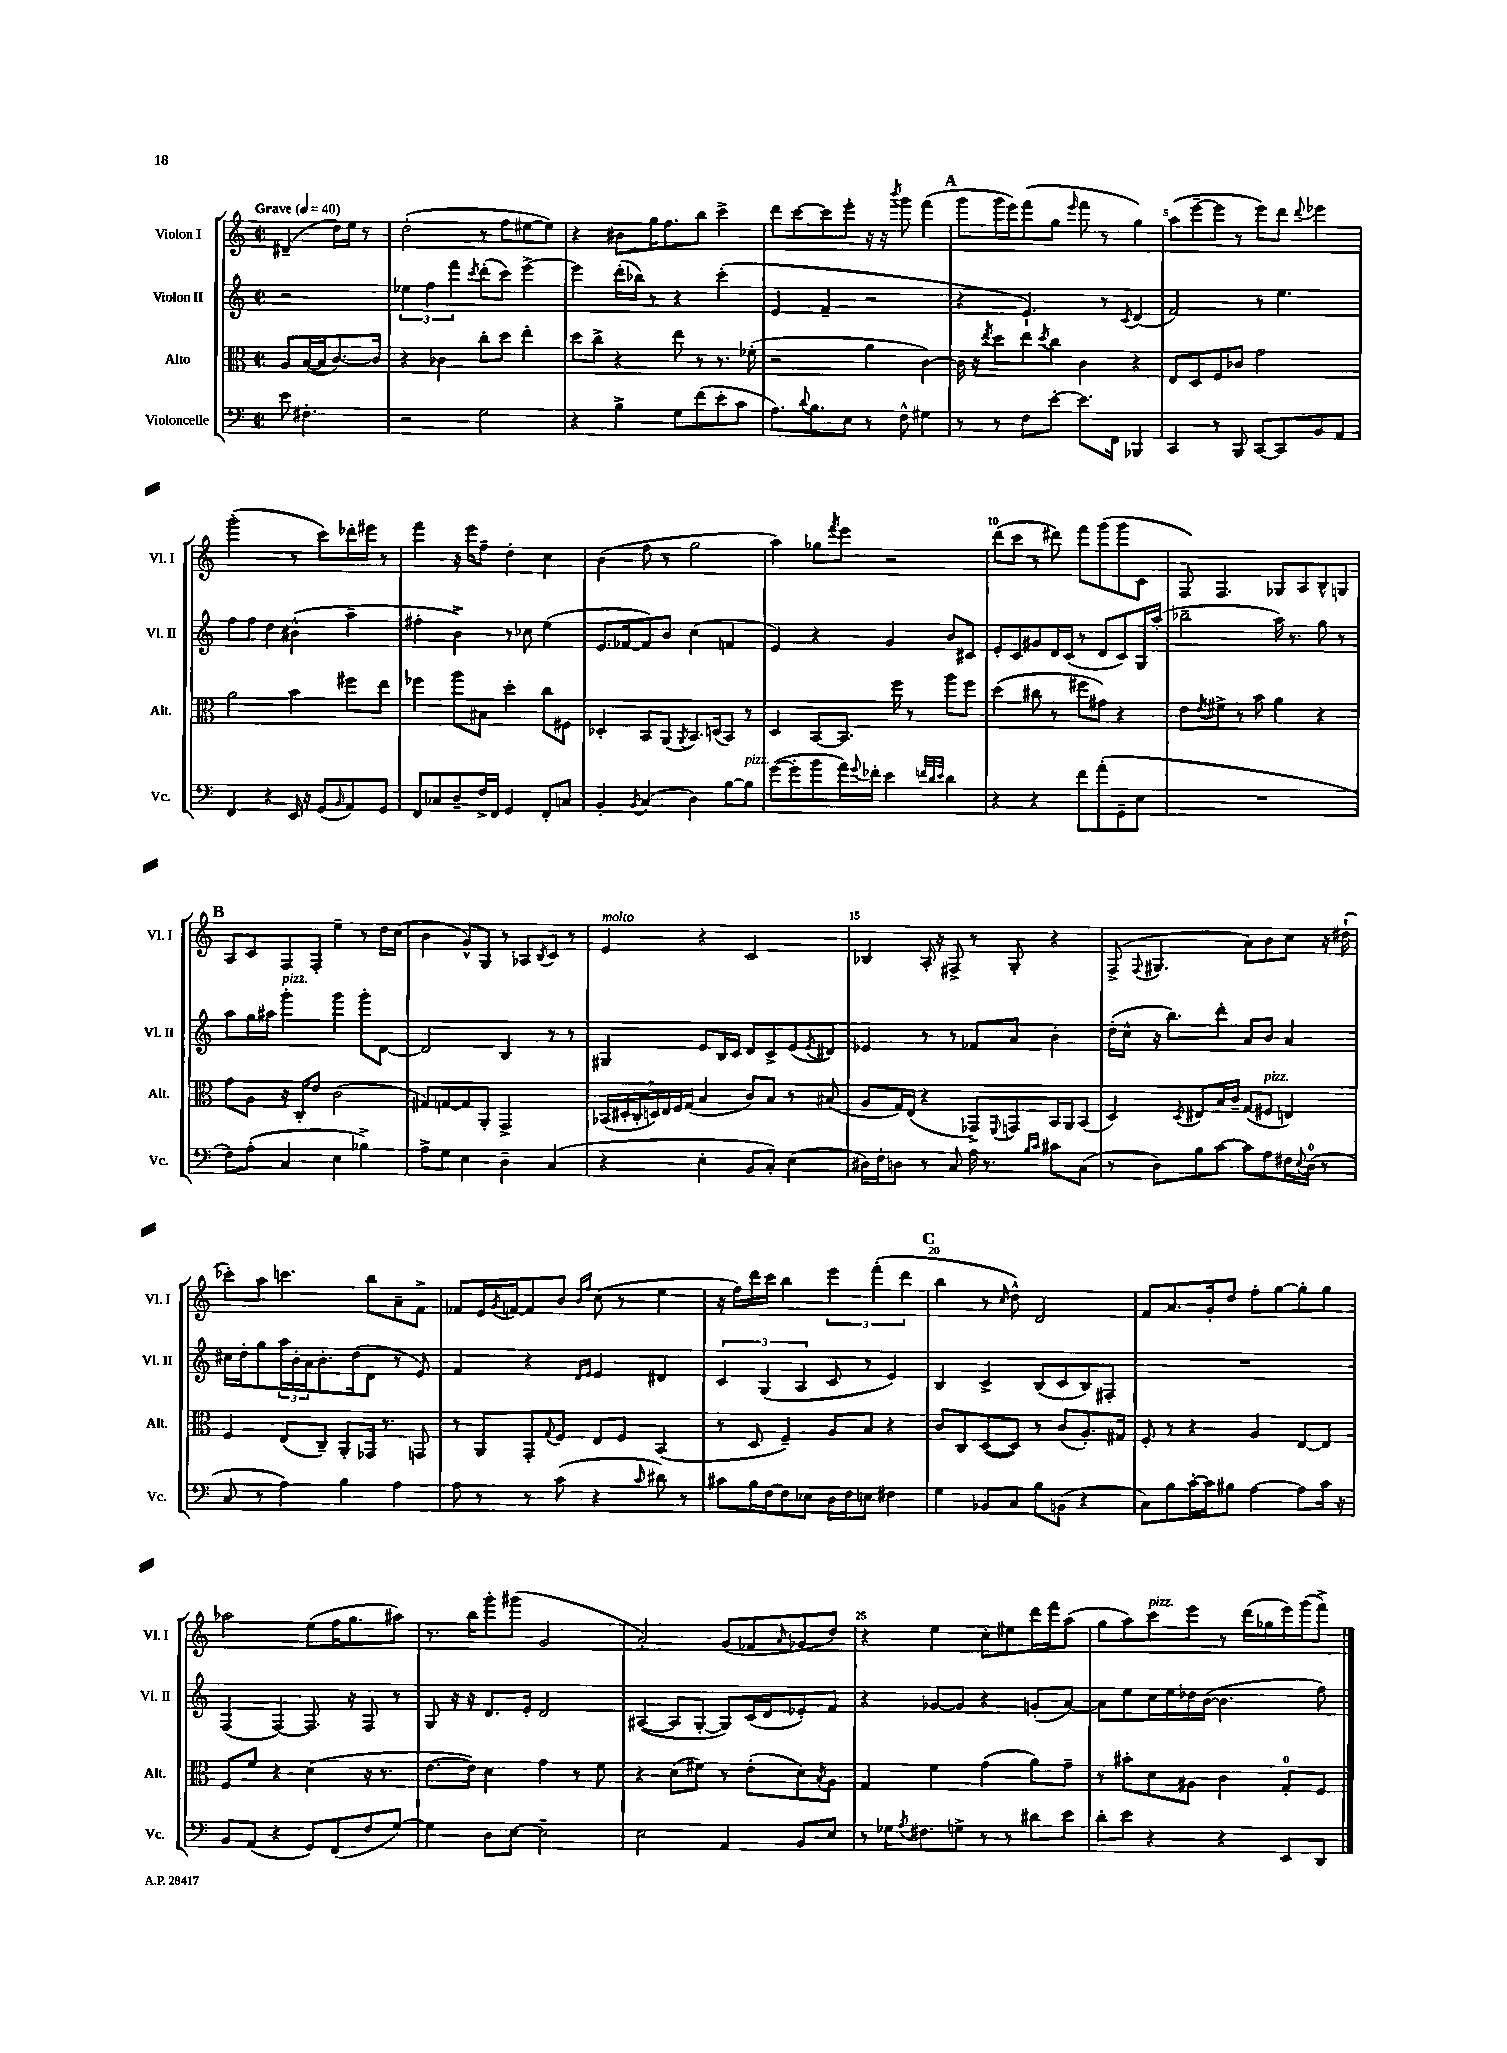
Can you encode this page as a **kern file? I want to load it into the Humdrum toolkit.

**kern	**kern	**kern	**kern
*staff4	*staff3	*staff2	*staff1
*clefF4	*clefC3	*clefG2	*clefG2
*k[]	*k[]	*k[]	*k[]
*M2/2	*M2/2	*M2/2	*M2/2
*met(c|)	*met(c|)	*met(c|)	*met(c|)
*MM40	*MM40	*MM40	*MM40
8e\	8A/L	2r	(4d#~/
4.F#'\	([16B/L	.	.
.	16B/]J	.	.
.	[8.c/)	.	16dd\LL)
.	.	.	16ee\JJ
.	.	.	8r
.	16c/]Jk	.	.
=	=	=	=
2r	4r	6ee-\	(2dd'\
.	.	6ff\	.
.	4c-\	.	.
.	.	6fff\	.
.	.	8qccc/	.
2G\	8cc'\L	(8ddd'\L	8r
.	8dd\J	8ccc\J)	8ff\L
.	4ee'\	[4eee^\	[8ee#\
.	.	.	8ee#\]J)
=	=	=	=
4r	8dd\L	4eee\]	4r
.	8cc^\J	.	.
4B^\	4r	(16ddd'\LL	8b#\L
.	.	16bb-\JJ)	.
.	.	8r	16gg\K
.	.	.	8.ff\
8G\L	8ee\	4r	.
(8f\	8r	.	8bb\J
8e'\	8.r	(4ccc'\	4ccc^\
8c\J	.	.	.
.	(16f-'\	.	.
=	=	=	=
8.A\L)	2r	4e/	8ddd\L
.	.	.	[8ccc\
8qqd/	.	.	.
8.B\	.	.	.
.	.	4f~/	8ccc\]
8E\J	.	.	8eee'\J
8r	4a\	2r	16r
.	.	.	16r
.	.	.	8qbbb/
8F^^\	.	.	8ggg\
4G#\	[4c\)	.	(4fff\
=	=	=	=
8r	16c\]	4r	8ggg\L
.	16r	.	.
.	8qee/	.	.
8r	8dd\L	.	16ggg\L
.	.	.	16eee\J)
8F\L	8ee\	4.e`/)	(8fff\
.	8qdd/	.	.
[8e'\J	8cc\J	.	8gg\J
.	.	.	16qqeee/
8.e\]L	4c\	.	8fff\
.	.	8r	8r
16FF\Jk	.	.	.
.	.	8qc/	.
4BBB-/	4r	(4d/	4gg\)
=	=	=	=
4CC/	8E/L	2f/)	(8aa\L
.	8D/	.	[8eee~\
8r	8F/	.	8eee\]J
8BBB/	8c-/J	.	8r
[8CC/L	2g\	8r	8eee\L)
8CC/]	.	4.ee\	8ddd\J
.	.	.	8qqddd/
8BB/	.	.	4eee-\
8AA/J	.	.	.
=	=	=	=
4FF/	2a\	8ff\L	(2ggg'\
.	.	8ff\J	.
4r	.	4dd\	.
16EE/	4b\	(4b#^^\	8r
16r	.	.	.
(8GG/L	.	.	8ccc\L)
16qqBB/	.	.	.
8AA/)	8ff#\L	4aa~\	16ddd-'\L
.	.	.	16eee#\JJ
8GG/J	8ee\J	.	8r
=	=	=	=
8FF/L	4ff-\	4ff#'\	4fff\
8C-/	.	.	.
8D~/	8aa\L	4b^\)	16r
.	.	.	16eee\LK
16F^/L	8B#\J	.	8ff~\J
16FF/JJ	.	.	.
4GG/	4dd'\	8r	4dd'\
.	.	8cc-\	.
8FF'/L	8cc\L	(4ee\	4cc\
8C/J	8F#\J	.	.
=	=	=	=
4BB'/	4D-'/	8.e/L	(4b\
.	.	[16f-/k	.
8qBB/	.	.	.
(4C/	8BB/L	8f-/])	8ff\
.	(8AA/J	8b/J	8r
.	8qAA/	.	.
4D\)	8.BB/L)	(4cc\	2gg\
.	(16D/k	.	.
[8B\L	8BB/J)	4f/	.
8B\]J	8r	.	.
=	=	=	=
([8g\L	4D/	4e/)	4aa\)
8g'\]	.	.	.
8b\	[8BB/L	4r	8gg-\L
.	.	.	8qfff/
16a\L)	8.BB/]J	.	8eee\J
8qqg/	.	.	.
16f-'\JJ	.	.	.
4e\	.	4g/	2r
.	16ff\	.	.
.	8r	.	.
32qqf/LLL	.	.	.
32qqd/	.	.	.
32qqe/JJJ	.	.	.
4d\	8aa\L	8b/L	.
.	8ff\J	8c#/J	.
=	=	=	=
4r	(4dd\	8e'/L	(8ddd\L
.	.	8c/	8ccc\J
4r	8cc#\	8g#/	8r
.	8r	16d/L	8ddd#\)
.	.	(16c/JJ	.
8f\L	8ff#\L	8r	8fff\L
(8a'\	8g#\J)	8d/L	(8ggg\
8GG~\	4r	8c/)	8ggg\
8E\J	.	16G/L	8c\J
.	.	(16aa'/JJ	.
=	=	=	=
1r	8e\L	2bb-~\	8F/)
.	8qe/	.	.
.	8f#^\J	.	4.F/
.	8r	.	.
.	8b\	.	.
.	4a\	16aa\)	8G-/L
.	.	8.r	.
.	.	.	8A/
.	4r	8gg\	8B^^/
.	.	8r	8G/J
=	=	=	=
8F\L)	8g\L	8aa\L	8A/L
(8A'\J	8A\J	16gg\L	8c/
.	.	16aa#\JJ	.
4C/	16r	4ggg'\	8F/
.	16C'/LK	.	.
.	8e/J	.	8F'/J
4E\	(2c\	4ggg\	4ee~\
4B-^\)	.	8ggg'\L	8r
.	.	[8d\J	16dd\LL
.	.	.	(16cc\JJ
=	=	=	=
8A^\L	8G#/L)	2d/]	4b\
8G\J	[8G/	.	.
4E\	8G/]	.	8g^^/L)
.	8AA'/J	.	8G/J
4D~\	2GG^/	4B/	8r
.	.	.	8A-/L
.	.	.	8qB/
(4C/	.	8r	8c/J
.	.	8r	8r
=	=	=	=
4r	(28BB-/LL	4G#/	4e/
.	28D#'/	.	.
.	28C'/	.	.
.	28D/)	.	.
.	28E/	.	.
.	28F/	.	.
.	(28G/JJ	.	.
4E'\	4B/	8e/L	4r
.	.	16B/L	.
.	.	16c/JJ	.
8BB/L	8c/L)	8d/L	2c/
8C'/J)	8B/J	8c^/	.
(4E\	8r	(8e/	.
.	.	8qe/	.
.	(8B#/	8d#/J)	.
=	=	=	=
16D#\LL)	8A/L	4e-/	4B-/
16F'\J	.	.	.
8D\J	16G/L)	.	.
.	(16E/JJ	.	.
8r	4r	8r	16A'/
.	.	.	16r
8C/	.	8r	8F#^/
16A\	8GG-^/L)	8f-/L	8r
8.r	.	.	.
.	8qqFF/	.	.
.	8GG/	8a/J	8G'/
16qqB/LL	.	.	.
16qqc/JJ	.	.	.
8c#\L	16BB/L	4b'\	4r
.	16AA/J	.	.
(8C\J	(8BB/J	.	.
=	=	=	=
8r	4D/)	(16dd'\LL	(8F^/
.	.	16cc^^\JJ	.
.	.	.	8qqF/
8D\L)	.	16r	4.G#/
.	.	8.bb\L)	.
.	8qD/	.	.
8B\	8E#/L	.	.
[8c\J	16B/L	8ddd'\J	.
.	16c~/JJ	.	.
8c\]L	(8G/L	8a/L	8a\L)
8A\	8F#/J	8b/J	8b\
16F#\L	4E/)	4a/	8cc\J
8qqE/	.	.	.
(16D\JJ	.	.	.
8r	.	.	16r
.	.	.	(16dd#`\
=	=	=	=
8C/	4F/	16cc#\LL	8ccc-'\L)
.	.	16dd'\J	.
8r	.	8gg\	8aa\J
4A\)	(8E/L	24aa\L	4.ccc\
.	.	24b'\	.
.	.	24a\J	.
.	8C~/J)	8.b'\	.
4B\	8AA'/L	.	.
.	.	(16dd\k	.
.	16GG-/Jk	8d\J	8bb\L
.	8.r	.	.
4A\	.	8r	8a~\
.	8GG/	8e/)	8f^\J
=	=	=	=
8A\	8r	4f/	8f-/L
8r	8AA/L	.	16e/L
.	.	.	8qg/
.	.	.	[16f/J
8r	8GG'/	4r	8f/]
.	8qqG/	.	.
(8c\	8F/J	.	8b/J
.	.	16qqd/LL	16qqb/LL
.	.	16qqe/JJ	16qqff/JJ
4r	8E/L	4e/	(8cc\
.	8F/J	.	8r
16qqc/	.	.	.
8d#\)	(4BB/	4d#/	4ee\
8r	.	.	.
=	=	=	=
8c#\L	8r	6c/	16r
.	.	.	16ff\LL)
16B\L	8D/	.	16ddd\
.	.	(6G/	.
[16F\J	.	.	16ccc\JJ
8F\]	4F~/)	.	4bb\
.	.	6A/	.
8E-\J	.	.	.
16D\LL	8A/L	8c/	6eee\
16F\J	.	.	.
8E\J	8B/J	8r	.
.	.	.	(6fff'\
4F#\	4r	4e/)	.
.	.	.	6ddd\
=	=	=	=
4G\	8c/L	4B/	4bb\
.	8C/	.	.
8BB-/L	([8D/	4c^/	8r
.	.	.	16qqcc/
8C/J	8D/]J)	.	8dd^^\)
8B\L	8r	(8B/L	2d/
(8BB\J	(8c/L	8c/	.
4r	8.A'/)	8B/)	.
.	.	8F#'/J	.
.	16G#/Jk	.	.
=	=	=	=
8C\L)	8F'/	1r	8f/L
8B\	8r	.	8.a/
[16c'\L	4r	.	.
16c\]J	.	.	16g'/k
8B#\J	.	.	8dd/J
[4A\	4A/	.	8ff'\L
.	.	.	[8gg\
8A\]L	[8E/L	.	8gg'\]
16c\Jk	8E/]J	.	8gg\J
16r	.	.	.
=	=	=	=
8BB/L	8F/L	(4F/	2aa-\
(8AA/J	8f/J	.	.
4r	4r	[4F/)	.
8GG/L)	(4d\	8.F/]	(8ee\L
(8FF/	.	.	16ff\K
.	.	16r	8.gg\
8F/	16r	8F/	.
.	8.r	.	.
[8G/J)	.	8r	8aa#\J)
=	=	=	=
4G\]	[8.e\L	8G/	8.r
.	.	16r	.
.	16e\]Jk)	16r	16bb\LK
8D\L	4d\	8.d/L	8ggg'\
[8E\J	.	.	(8ggg#\J
.	.	16e'/Jk	.
2E~\]	4g\	2d/	2g/
.	8r	.	.
.	8f\	.	.
=	=	=	=
2E\	4r	([4A#/	2a'/)
.	(8d\L	8A#/]L	.
.	8f#\J)	[8G'/J	.
4AA/	8r	8G/]L)	(8g/L
.	(8e'\L	(16c/L	8f-/
.	.	16d/J	.
.	.	.	16qqa/
8BB/L	8d\)	8e-'/)	8g-/
.	8qB/	.	.
8E/J	8A\J	8f/J	8dd/J)
=	=	=	=
8r	4G/	4r	4r
16G-\LK	.	.	.
8qA/	.	.	.
8.F#\	.	.	.
.	4f\	[8g-/L	4ee\
8G^\J	.	8g-/]J	.
8r	(4g\	4r	8cc'\L
8r	.	.	8ee#\
8d#\L	8a\L)	(8g'/L	16ddd\L
.	.	.	16fff\J
8e\J	8g~\J	[8a/J)	(8aa\J
=	=	=	=
8d'\L	8r	8a\]L	8gg\L
8e\J	8b#'\L	8ee\	8aa\)
4r	8d\	16cc\L	8ccc\
.	.	16ee\	.
.	8A#\J	16dd-\	8eee\J
.	.	([16b\JJ	.
4r	4c\	4.b\]	8r
.	.	.	(16ddd\LL
.	.	.	16gg-\
8EE/L	8G'/L	.	16eee\)
.	.	.	(16ggg\J
8DD/J	8F/J	8ff\)	8fff^\J)
==	==	==	==
*-	*-	*-	*-
